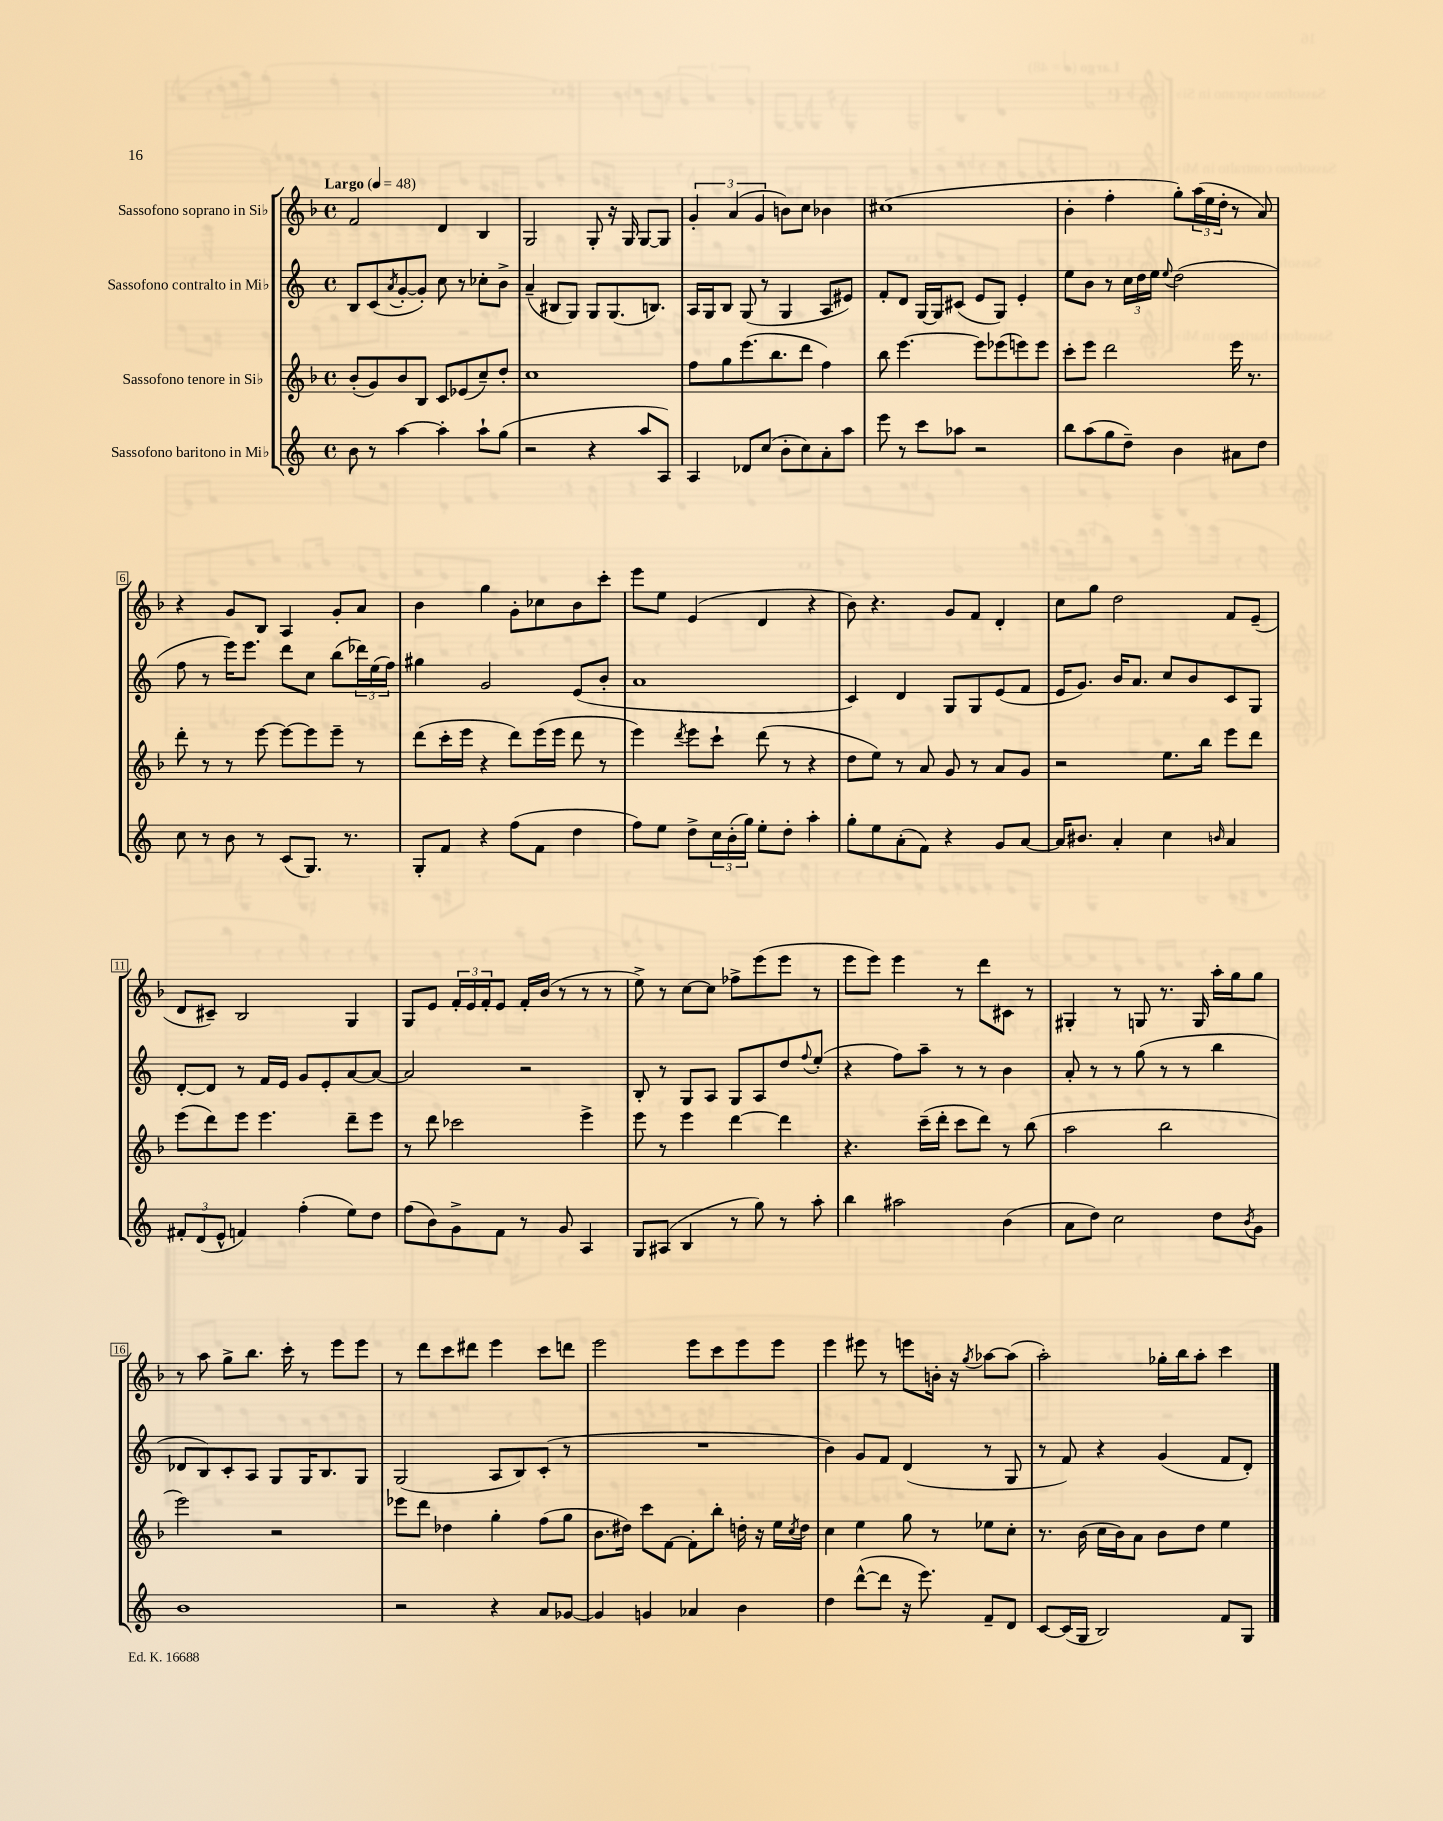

**kern	**kern	**kern	**kern
*staff4	*staff3	*staff2	*staff1
*clefG2	*clefG2	*clefG2	*clefG2
*k[]	*k[b-]	*k[]	*k[b-]
*M4/4	*M4/4	*M4/4	*M4/4
*met(c)	*met(c)	*met(c)	*met(c)
*MM48	*MM48	*MM48	*MM48
8b	(8b-'	8B	2f
8r	8g)	(8c	.
.	.	8qa	.
[4aa	8b-	[8g'	.
.	8B-	8g'])	.
4aa']	8c	8cc	4d
.	(8e-	8r	.
8aa`	8cc~)	8cc-'	4B-
(8gg	8dd'	8b^	.
=	=	=	=
2r	1cc	(4a~	2G
.	.	8B#	.
.	.	8G)	.
4r	.	8G	8G'
.	.	(8.G	16r
.	.	.	16G
8aa	.	.	[8G
.	.	8.B)	.
8A)	.	.	8G]
=	=	=	=
4A	8ff	16A	6g'
.	.	16G	.
.	8gg	8B	.
.	.	.	(6a
8d-	(8.eee	(8G	.
.	.	.	6g
(8cc	.	8r	.
.	8.bb-	.	.
8b'	.	4G	8b)
8cc)	8ddd	.	8cc
8a'	4ff)	8A	4b-
8aa	.	8e#)	.
=	=	=	=
8eee	8bb-	8f'	(1cc#
8r	[4.eee	8d	.
8ccc	.	[16G	.
.	.	16G]	.
8aa-	.	(8c#	.
2r	8eee]	8e	.
.	(8eee-	8G)	.
.	8eee)	4e'	.
.	8eee	.	.
=	=	=	=
8bb	8ccc'	8ee	4b-'
(8aa	8eee	8b	.
8gg	2ddd	8r	4ff'
8dd~)	.	24cc	.
.	.	24dd	.
.	.	24ee	.
.	.	8qqee	.
4b	.	(2dd	8gg')
.	.	.	(24aa
.	.	.	24ee
.	.	.	24dd'
8a#	16eee	.	8r
.	8.r	.	.
8dd	.	.	8a)
=	=	=	=
8cc	8ddd'	8ff	4r
8r	8r	8r	.
8b	8r	16eee)	8g
.	.	8.eee	.
8r	[8eee	.	8B-
(8c	8eee_	8ddd	4A
8.G)	8eee]	8cc	.
.	8eee~	(8bb	8g'
8.r	.	.	.
.	8r	24ddd-)	8a
.	.	(24ee	.
.	.	24ff)	.
=	=	=	=
8G'	(8ddd	4gg#	4b-
8f	16ccc'	.	.
.	16eee	.	.
4r	4r	2g	4gg
(8ff	8ddd)	.	8g'
8f	(16eee	.	8cc-
.	16eee	.	.
4dd	8ddd	(8e	8b-
.	8r	8b'	8ccc'
=	=	=	=
8ff)	4eee)	1a	8eee
8ee	.	.	8ee
.	8qddd	.	.
8dd^	8eee	.	(4e
24cc	8ccc`	.	.
(24b'	.	.	.
24gg)	.	.	.
8ee'	(8ddd	.	4d
8dd'	8r	.	.
4aa'	4r	.	4r
=	=	=	=
8gg'	8dd	4c)	8b-)
8ee	8ee)	.	4.r
(8a'	8r	4d	.
8f)	8a	.	.
4r	8g	8G	8g
.	8r	8G	8f
8g	8a	(8e	4d'
[8a	8g	8f	.
=	=	=	=
16a]	2r	16e	8cc
8.b#	.	8.g)	.
.	.	.	8gg
4a'	.	16b	2dd
.	.	8.a	.
4cc	8.ee	8cc	.
.	.	8b	.
.	16bb-	.	.
16qqb	.	.	.
4a	8eee	8c	8f
.	8ddd	8G	(8e~
=	=	=	=
12f#'	(8eee	[8d'	8d
(12d	.	.	.
.	8ddd)	8d]	8c#~)
12e^^	.	.	.
4f)	8eee	8r	2B-
.	4.eee	16f	.
.	.	16e	.
(4ff'	.	8g	.
.	.	8e'	.
8ee)	8ddd~	[8a	4G
8dd	8eee	8a_	.
=	=	=	=
(8ff	8r	2a]	8G
8b)	8ddd	.	8e
8g^	2ccc-	.	24f'
.	.	.	24e
.	.	.	24f'
8f	.	.	8e
8r	.	2r	16f'
.	.	.	(16b-
8g	.	.	8r
4A	4eee^	.	8r
.	.	.	8r
=	=	=	=
8G	8eee	8B'	8ee^)
(8A#	8r	8r	8r
4B	4eee	8G	[8cc
.	.	8A	8cc]
8r	[4ddd	8G	8ff-^
8gg)	.	8A	(8eee
8r	4ddd]	8dd	8eee
.	.	8qqff	.
8aa'	.	(8ee'	8r
=	=	=	=
4bb	4.r	4r	8eee
.	.	.	8eee)
2aa#	.	8ff)	4eee
.	(16ccc~	8aa~	.
.	16ddd'	.	.
.	8ccc	8r	8r
.	8ddd)	8r	8ddd
(4b	8r	4b	8c#
.	(8bb-	.	8r
=	=	=	=
8a	2aa	8a'	4G#'
8dd)	.	8r	.
2cc	.	8r	8r
.	.	(8gg	8G
.	2bb-	8r	8.r
.	.	8r	.
.	.	.	16G
8dd	.	4bb	16aa'
.	.	.	16gg
8qb	.	.	.
8g	.	.	8gg
=	=	=	=
1b	2eee)	8d-	8r
.	.	8B)	8aa
.	.	8c'	8gg^
.	.	8A	8.bb-
.	2r	8G	.
.	.	.	16ccc'
.	.	16G	8r
.	.	8.B	.
.	.	.	8eee
.	.	8G	8eee
=	=	=	=
2r	8eee-	(2G	8r
.	8ddd	.	8ddd
.	4dd-	.	8ccc
.	.	.	8ddd#
4r	4gg'	8A	4eee
.	.	8B)	.
8a	(8ff	(8c'	8ccc
[8g-	8gg	8r	8ddd
=	=	=	=
4g-]	8.b-	1r	2eee
.	16dd#)	.	.
4g	8ccc	.	.
.	[8f	.	.
4a-	8f']	.	8eee
.	8bb-'	.	8ccc
4b	16dd'	.	8eee
.	16r	.	.
.	16ee	.	8eee
.	8qcc	.	.
.	16dd	.	.
=	=	=	=
4dd	4cc	4b)	4eee
([8ddd^^	4ee	8g	8eee#
8ddd]	.	8f	8r
16r	8gg	(4d	8eee
8.eee)	.	.	.
.	8r	.	16b'
.	.	.	16r
.	.	.	8qgg
8f~	8ee-	8r	[8aa-
8d	8cc'	8G	(8aa-]
=	=	=	=
[8c	8.r	8r	2aa')
(16c]	.	8f)	.
16G	(16b-	.	.
2B)	16cc	4r	.
.	16b-)	.	.
.	8a	.	.
.	8b-	(4g	16gg-'
.	.	.	16bb-
.	8dd	.	8aa'
8f	4ee	8f	4ccc
8G	.	8d')	.
==	==	==	==
*-	*-	*-	*-
